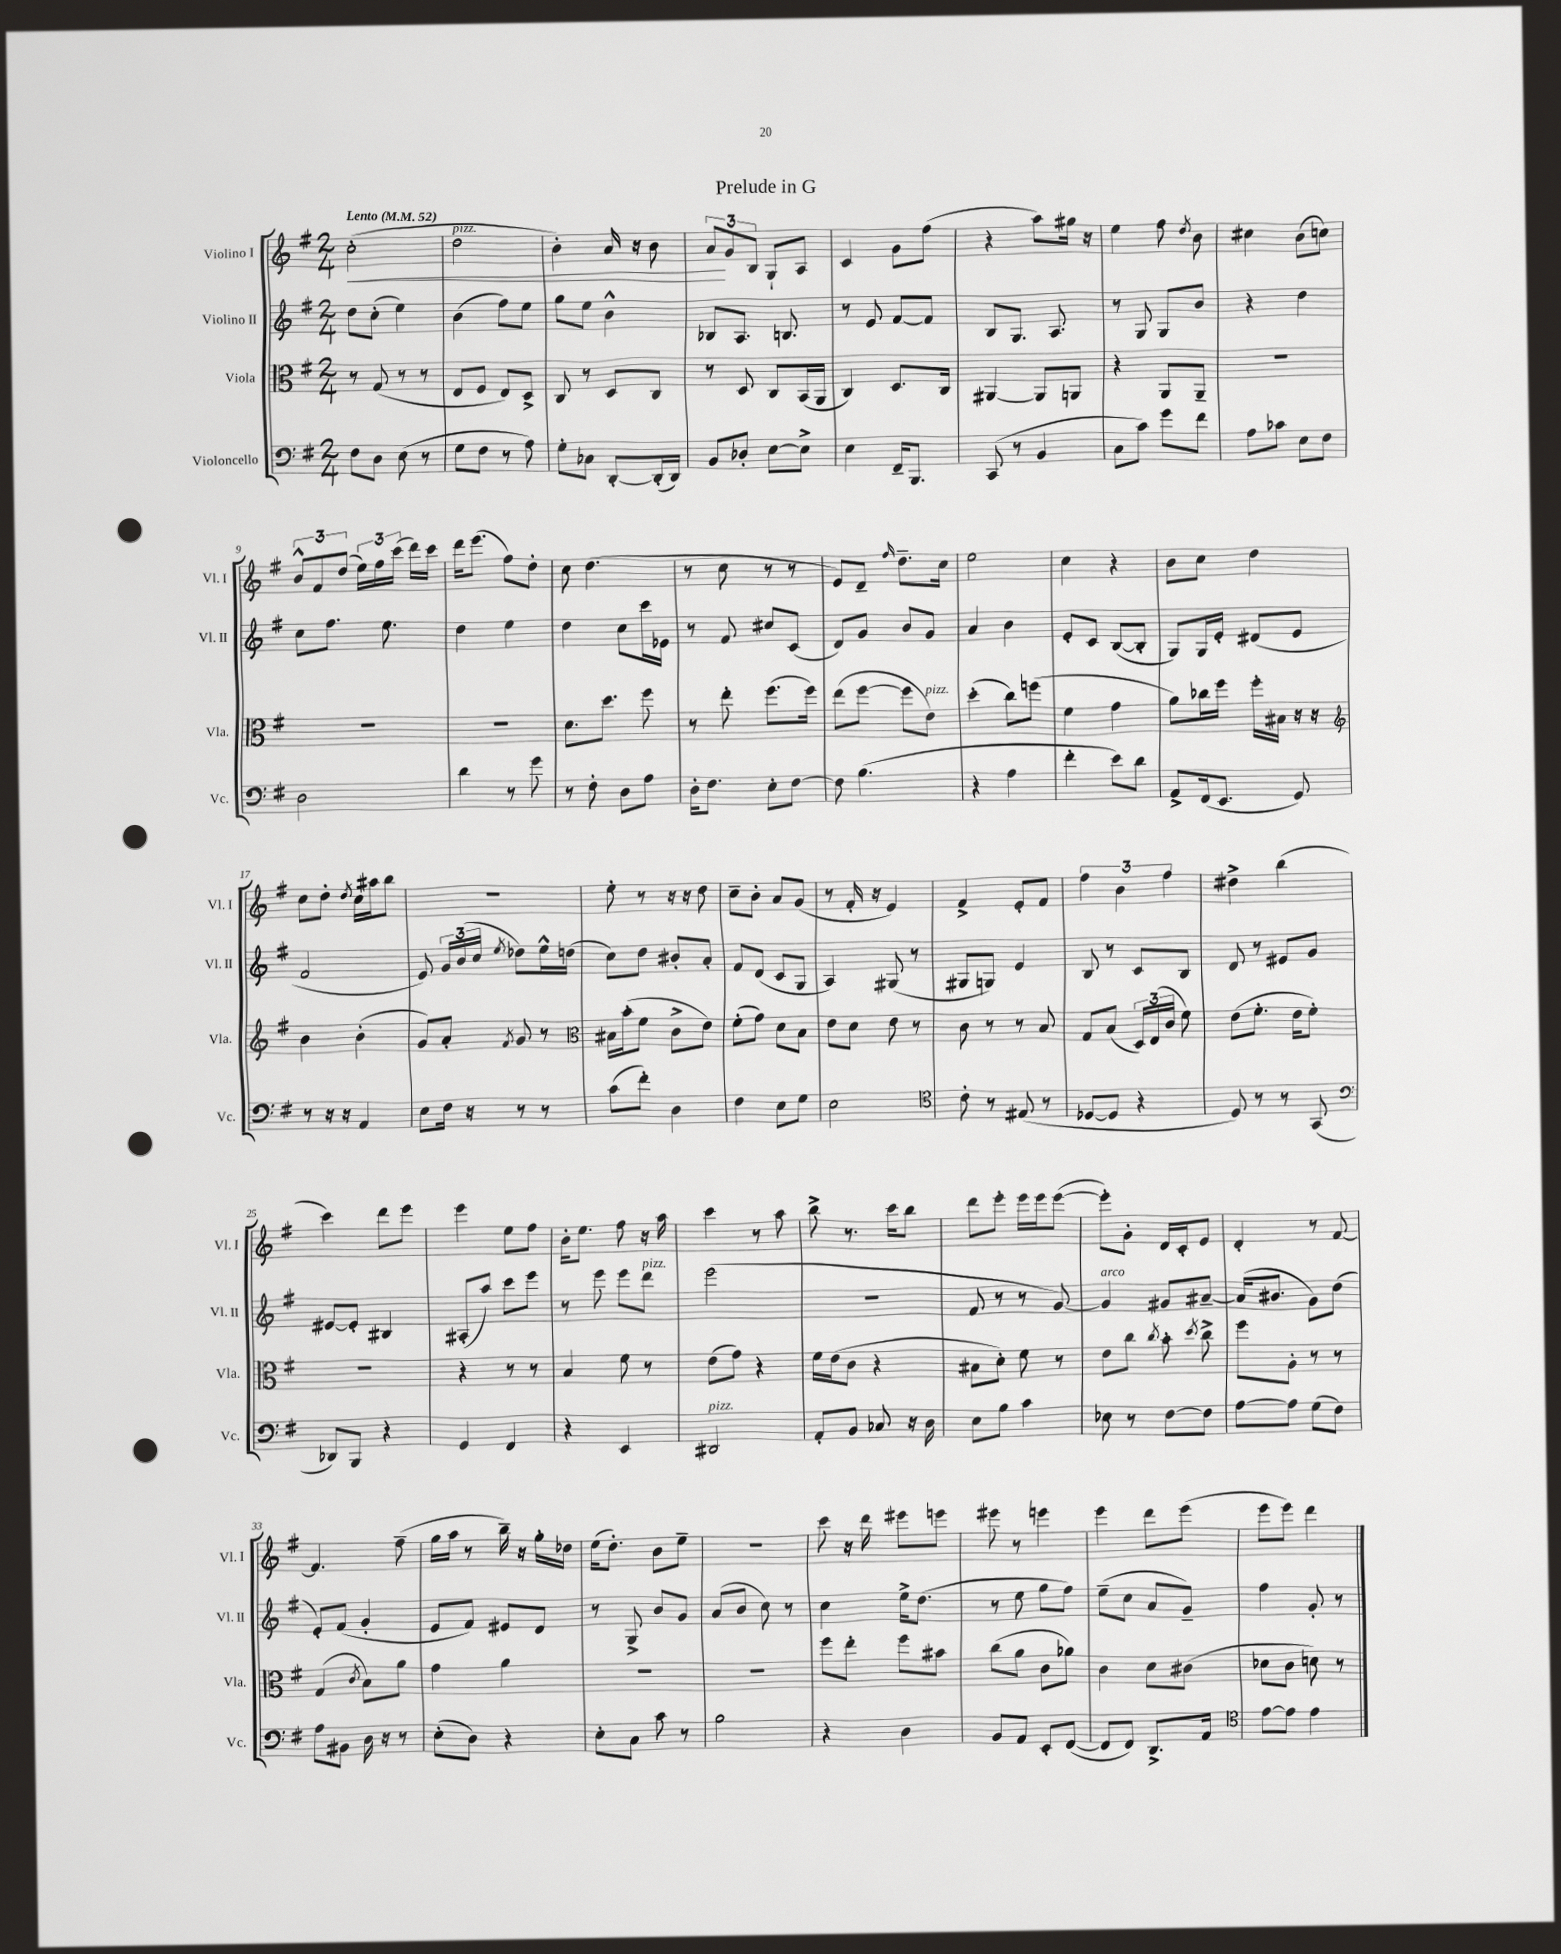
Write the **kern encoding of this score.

**kern	**kern	**kern	**kern
*staff4	*staff3	*staff2	*staff1
*clefF4	*clefC3	*clefG2	*clefG2
*k[f#]	*k[f#]	*k[f#]	*k[f#]
*M2/4	*M2/4	*M2/4	*M2/4
*MM52	*MM52	*MM52	*MM52
8F#	8r	8dd	(2cc'
8D	(8G	(8cc'	.
(8E	8r	4ee)	.
8r	8r	.	.
=	=	=	=
8G	8E	(4b	2dd
8F#	8F#	.	.
8r	8E)	8ff#)	.
8A)	8D^	8ee	.
=	=	=	=
8G'	8C	8gg	4b')
8C-	8r	8ee	.
[8DD'	8D	4b^^	16a
.	.	.	16r
(16DD']	8C	.	8b
16DD)	.	.	.
=	=	=	=
8BB	8r	8B-	12a
.	.	.	12g
8D-'	8D	8.A	.
.	.	.	12B
[8E	8C	.	8G`
.	.	8.B	.
8E^]	(16BB	.	8A
.	16AA	.	.
=	=	=	=
4E	4C)	8r	4c
.	.	8e	.
16FF#~	8.D	[8f#	8g
8.BBB	.	.	.
.	.	8f#]	(8ff#
.	16C	.	.
=	=	=	=
(8CC	[4AA#	8B	4r
8r	.	8.G	.
4BB	8AA#]	.	8aa)
.	.	8.A	.
.	8AA	.	16gg#
.	.	.	16r
=	=	=	=
8C	4r	8r	4ee
8c)	.	8G	.
8g	8AA	8G	8ff#
.	.	.	8qdd
8f#	8AA~	8b	8b
=	=	=	=
8A	2r	4r	4cc#
8c-	.	.	.
8E	.	4dd	(8b
8F#	.	.	8cc)
=	=	=	=
2D	2r	8cc	12b^^
.	.	.	12f#
.	.	8.ff#	.
.	.	.	(12dd
.	.	.	24ee)
.	.	.	24ff#
.	.	8.ee	.
.	.	.	(24ccc
.	.	.	16ddd)
.	.	.	16ccc
=	=	=	=
4d	2r	4dd	16ddd
.	.	.	(8.eee
8r	.	4ee	8ff#)
8g	.	.	8dd'
=	=	=	=
8r	8.d	4dd	8cc
8F#'	.	.	(4.dd
.	8.dd	.	.
8D	.	8cc	.
8A	8ff#	16ccc	.
.	.	16e-	.
=	=	=	=
16D'	8r	8r	8r
8.F#	.	.	.
.	8ee'	8f#	8cc
8E'	(8.ff#	8cc#	8r
[8F#	.	(8c	8r
.	16ff#)	.	.
=	=	=	=
8F#]	(8ee	8d)	8e)
(4.B	[8ff#	8g	8d~
.	.	.	16qqff#
.	8ff#]	8b	8.dd~
.	8e)	8g	.
.	.	.	16cc
=	=	=	=
4r	(4dd'	4a	2ee
4A	8cc)	4b	.
.	(8ff	.	.
=	=	=	=
4f#'	4f#	8e'	4cc
.	.	8c	.
8e)	4g	([8B	4r
8d	.	8B']	.
=	=	=	=
8AA^	8a)	8G)	8b
(16FF#	16cc-	16G	8cc
8.EE	16ff#	16e'	.
.	16ff#'	(8d#	4dd
.	16B#	.	.
8GG)	16r	8e	.
.	16r	.	.
=	=	=	=
*	*clefG2	*	*
8r	4b	2f#	8cc
16r	.	.	8dd'
16r	.	.	.
.	.	.	8qdd
4AA	(4b'	.	16cc
.	.	.	16aa#
.	.	.	8bb
=	=	=	=
8E	8g)	8e)	2r
16F#	8a'	24g	.
.	.	(24b	.
16r	.	.	.
.	.	24cc	.
.	8qf#	8qee	.
8r	8g	8dd-)	.
8r	8r	16ee^^	.
.	.	(16dd	.
=	=	=	=
*	*clefC3	*	*
(8c	16B#	8cc)	8ee'
.	(16b'	.	.
8f#')	8f#	8dd	8r
4D	8c^	8b#'	16r
.	.	.	16r
.	8e)	8a'	8dd
=	=	=	=
4F#	(8f#'	8f#	8cc~
.	8g)	(8d	8b'
8E	8d	8c	8a
8G	8B	8G	(8g
=	=	=	=
2E	8e	4A)	8r
.	8d	.	16f#'
.	.	.	16r
.	8e	(8G#	4e)
.	8r	8r	.
=	=	=	=
*clefC4	*	*	*
8c'	8c	8G#	4f#^
8r	8r	8G)	.
(8E#	8r	4e	8e'
8r	8B	.	8f#
=	=	=	=
[8D-	8G	8B	6ff#
8D-]	(8B	8r	.
.	.	.	6b
4r	24D)	8c	.
.	(24E	.	.
.	24c	.	6ff#
.	8f#)	8B	.
=	=	=	=
8D)	(8e	8d	4dd#^
8r	8.f#'	8r	.
8r	.	8e#	(4bb
.	16e	.	.
(8GG	8f#')	8g	.
=	=	=	=
*clefF4	*	*	*
8DD-)	2r	[8e#	4ccc)
8BBB	.	8e#']	.
4r	.	4B#	8ddd
.	.	.	8eee
=	=	=	=
4GG	4r	(8A#'	4eee
.	.	8aa)	.
4FF#	8r	8ccc	8ee
.	8r	8eee	8ff#
=	=	=	=
4r	4B	8r	16b'
.	.	.	8.ee
.	.	8eee	.
4EE	8f#	8eee	8ff#
.	8r	8ddd	16r
.	.	.	16aa
=	=	=	=
2DD#	(8e	(2eee	4ccc
.	8g)	.	.
.	4r	.	8r
.	.	.	8aa
=	=	=	=
8AA'	16f#	2r	8bb^
.	(16e	.	.
8BB	8c	.	8.r
8C-	4r	.	.
.	.	.	16ccc
16r	.	.	8bb
16D	.	.	.
=	=	=	=
8E	8B#	8f#	8ddd
8B	8d')	8r	8eee'
4c	8f#	8r	16eee
.	.	.	16eee
.	8r	[8g)	([8eee
=	=	=	=
8E-	8e	4g]	8eee'])
8r	8cc	.	8g'
.	8qcc	.	.
[8F#	8b'	8g#	16d
.	.	.	16c'
.	8qdd	.	.
8F#]	8cc^	[8a#~	8e
=	=	=	=
[8A	8ff#	(16a#]	4d'
.	.	8.b#	.
8A]	8A'	.	.
(8G	8r	8g)	8r
8F#)	8r	(8dd	[8f#
=	=	=	=
8A	(4G	8e')	4.f#]
8BB#	.	(8f#	.
.	8qc	.	.
16D	8B)	4g'	.
16r	.	.	.
8r	8a	.	(8ff#~
=	=	=	=
(8E'	4g	8e	16gg
.	.	.	16aa
8D)	.	8f#)	8r
4r	4a	8e#	16bb~)
.	.	.	16r
.	.	8d	16gg'
.	.	.	16dd-
=	=	=	=
8E'	2r	8r	(16ee
.	.	.	8.dd')
8C	.	8G^	.
8c	.	8b	8b
8r	.	8g	8ee~
=	=	=	=
2B	2r	(8a	2r
.	.	8b	.
.	.	8cc)	.
.	.	8r	.
=	=	=	=
4r	8ff#	4cc	8ccc
.	8ee'	.	16r
.	.	.	16ddd
4D	8ff#	16ee^	8eee#
.	.	(8.dd	.
.	8b#	.	8eee
=	=	=	=
8BB	(8cc	8r	8eee#
8AA	8a	8ee	8r
8EE'	8c	8gg	4eee
([8FF#	8a-)	8ff#)	.
=	=	=	=
8FF#]	4c	(8ee~	4eee
8FF#)	.	8cc	.
8.DD^	8d	8a	8ddd
.	(8c#	8g~)	(8eee
16AA	.	.	.
=	=	=	=
*clefC4	*	*	*
[8e	8d-	4ff#	8eee
8e]	8c	.	8eee)
4e	8d)	8g'	4ddd
.	8r	8r	.
==	==	==	==
*-	*-	*-	*-
